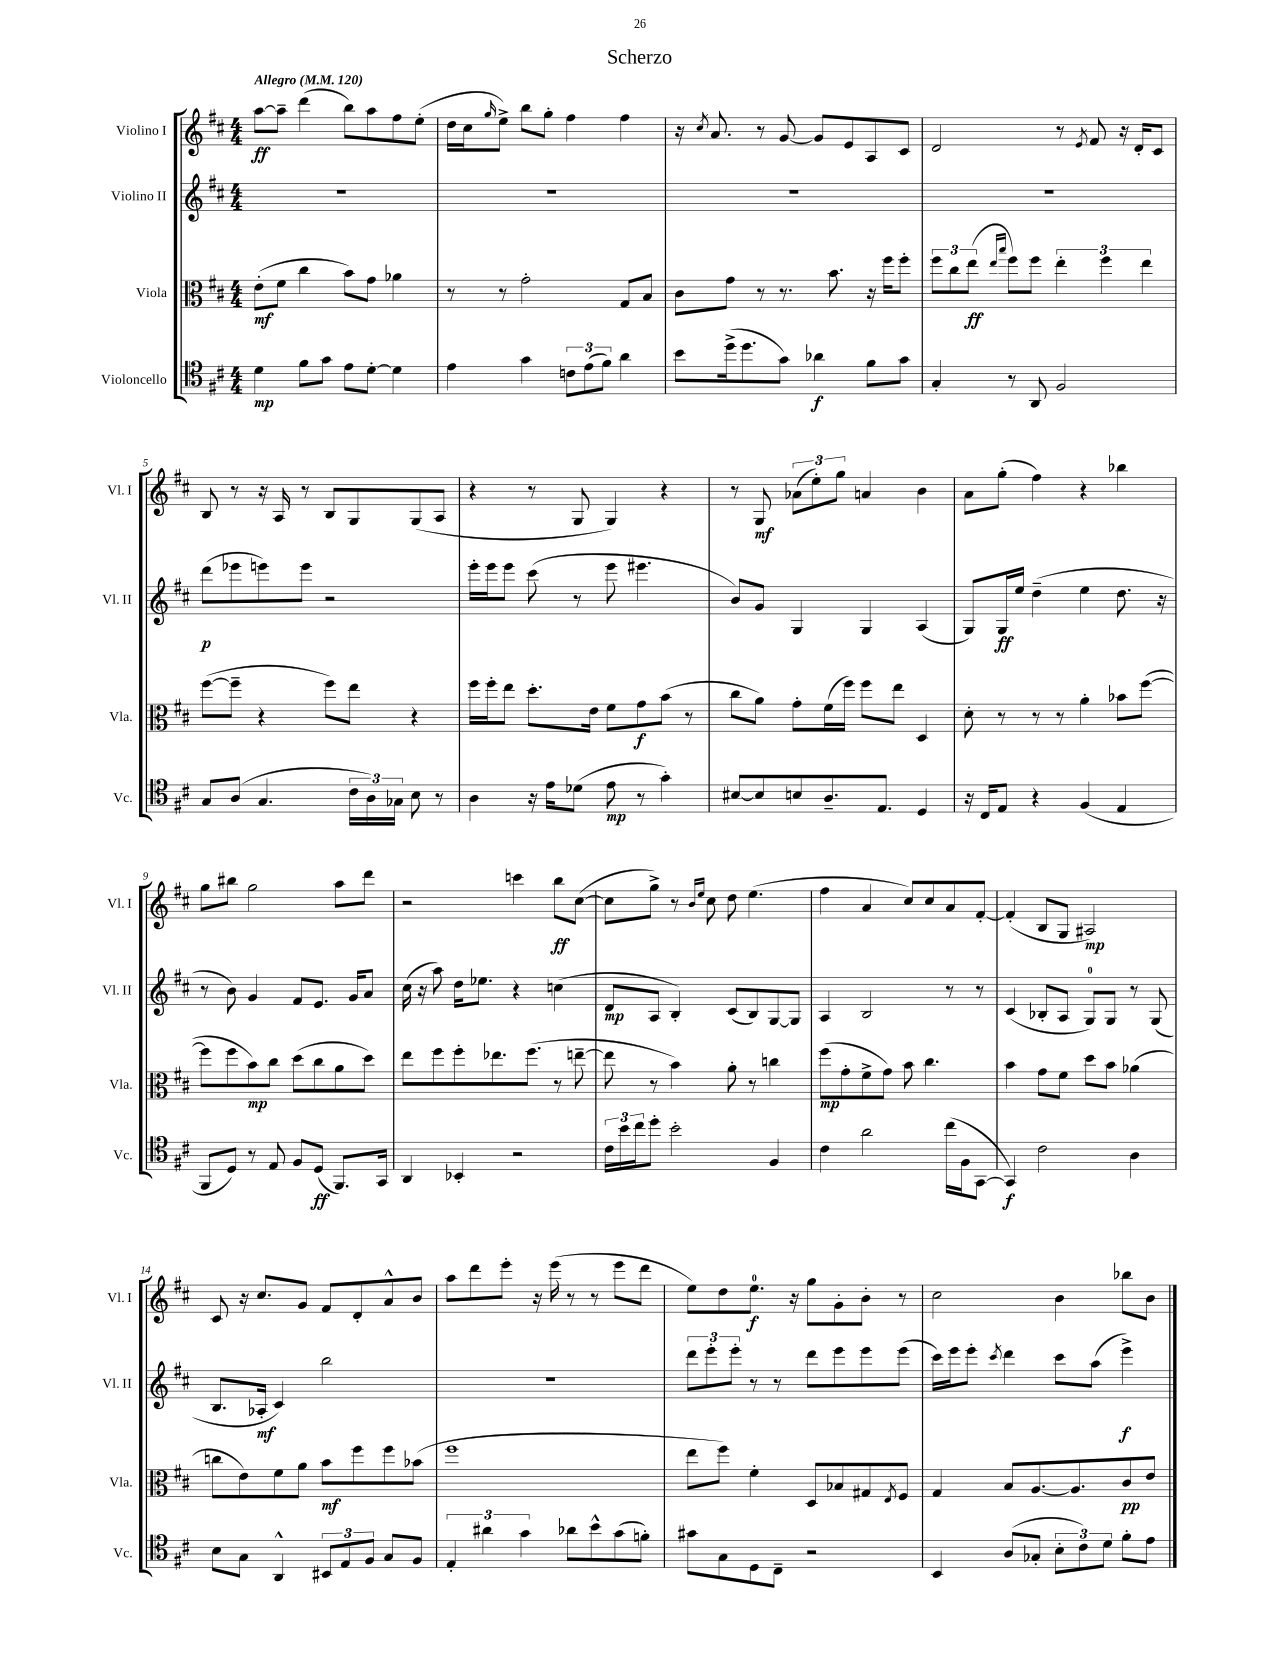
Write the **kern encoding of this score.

**kern	**dynam	**kern	**dynam	**kern	**dynam	**kern	**dynam
*part4	*part4	*part3	*part3	*part2	*part2	*part1	*part1
*staff4	*staff4	*staff3	*staff3	*staff2	*staff2	*staff1	*staff1
*I"Violoncello	*	*I"Viola	*	*I"Violino II	*	*I"Violino I	*
*I'Vc.	*	*I'Vla.	*	*I'Vl. II	*	*I'Vl. I	*
*clefC4	*	*clefC3	*	*clefG2	*	*clefG2	*
*k[f#c#]	*	*k[f#c#]	*	*k[f#c#]	*	*k[f#c#]	*
*M4/4	*	*M4/4	*	*M4/4	*	*M4/4	*
*MM120	*	*MM120	*	*MM120	*	*MM120	*
=1	=1	=1	=1	=1	=1	=1	=1
!	!	!	!	!	!	!LO:TX:a:B:t=Allegro	!
4d\	mp	(8e'\L	mf	1r	.	[8aa\L	ff
.	.	8f#\J	.	.	.	8aa~\J]	.
8f#\L	.	4cc#\	.	.	.	(4ddd\	.
8g\J	.	.	.	.	.	.	.
8e\L	.	8b\L)	.	.	.	8bb\L)	.
[8d'\J	.	8g\J	.	.	.	8aa\	.
4d\]	.	4a-X\	.	.	.	8ff#\	.
.	.	.	.	.	.	(8ee'\J	.
=2	=2	=2	=2	=2	=2	=2	=2
4e\	.	8r	.	1r	.	16dd\LL	.
.	.	.	.	.	.	16cc#\J	.
.	.	.	.	.	.	16qqgg/	.
.	.	8r	.	.	.	8ee^\J)	.
4g\	.	2g'\	.	.	.	8bb\L	.
.	.	.	.	.	.	8gg'\J	.
12cn\L	.	.	.	.	.	4ff#\	.
(12e\	.	.	.	.	.	.	.
12f#\J)	.	.	.	.	.	.	.
4a\	.	8G/L	.	.	.	4ff#\	.
.	.	8B/J	.	.	.	.	.
=3	=3	=3	=3	=3	=3	=3	=3
8b\L	.	8c#\L	.	1r	.	16r	.
.	.	.	.	.	.	8qcc#/	.
.	.	.	.	.	.	8.a/	.
(16dd^\k	.	8g\J	.	.	.	.	.
8.dd\	.	.	.	.	.	.	.
.	.	8r	.	.	.	8r	.
8g\J)	.	8.r	.	.	.	[8g/	.
4a-X\	f	.	.	.	.	8g/L]	.
.	.	8.b\	.	.	.	.	.
.	.	.	.	.	.	8e/	.
8f#\L	.	16r	.	.	.	8A/	.
.	.	16ff#\KL	.	.	.	.	.
8g\J	.	8ff#'\J	.	.	.	8c#/J	.
=4	=4	=4	=4	=4	=4	=4	=4
4G'/	.	12ff#\L	.	1r	.	2d/	.
.	.	12cc#\	.	.	.	.	.
.	.	(12ee\J	ff	.	.	.	.
.	.	16qqee/LL	.	.	.	.	.
.	.	16qqbb/JJ	.	.	.	.	.
8r	.	8ff#\L)	.	.	.	.	.
8AA/	.	8ff#\J	.	.	.	.	.
2F#/	.	6ee'\	.	.	.	8r	.
.	.	.	.	.	.	8qe/	.
.	.	.	.	.	.	8f#/	.
.	.	6ff#\	.	.	.	.	.
.	.	.	.	.	.	16r	.
.	.	.	.	.	.	16d'/KL	.
.	.	6ee\	.	.	.	.	.
.	.	.	.	.	.	8c#/J	.
!!LO:LB:g=z
=5	=5	=5	=5	=5	=5	=5	=5
8G/L	.	([8ff#\L	.	(8ddd\L	p	8B/	.
(8A/J	.	8ff#~\J]	.	8eee-X\	.	8r	.
4.G/	.	4r	.	8eeen\)	.	16r	.
.	.	.	.	.	.	16A/	.
.	.	.	.	8eee\J	.	8r	.
.	.	8ff#\L)	.	2r	.	8B/L	.
24c#\LL	.	8ee\J	.	.	.	8G/	.
24A\)	.	.	.	.	.	.	.
24G-X\JJ	.	.	.	.	.	.	.
8B\	.	4r	.	.	.	(8G/	.
8r	.	.	.	.	.	8A/J	.
=6	=6	=6	=6	=6	=6	=6	=6
4A\	.	16ff#\LL	.	16eee'\LL	.	4r	.
.	.	16ff#'\J	.	16eee\J	.	.	.
.	.	8ee\J	.	8eee\J	.	.	.
16r	.	8.dd'\L	.	(8ccc#\	.	8r	.
16e\KL	.	.	.	.	.	.	.
(8d-X\J	.	.	.	8r	.	8G/	.
.	.	16e\Jk	.	.	.	.	.
8e\	mp	8f#\L	.	8eee\	.	4G/)	.
8r	.	8g\	f	4.eee#X\	.	.	.
4g'\)	.	(8b\J	.	.	.	4r	.
.	.	8r	.	.	.	.	.
=7	=7	=7	=7	=7	=7	=7	=7
[8B#X/L	.	8cc#\L	.	8b/L)	.	8r	.
8B#/]	.	8a\J)	.	8g/J	.	8G/	mf
8Bn/	.	8g'\L	.	4G/	.	(12a-X\L	.
.	.	.	.	.	.	12ee'\)	.
8.A~/	.	(16f#\L	.	.	.	.	.
.	.	.	.	.	.	12gg\J	.
.	.	16ff#\JJ)	.	.	.	.	.
.	.	8ff#\L	.	4G/	.	4an/	.
8.E/J	.	.	.	.	.	.	.
.	.	8ee\J	.	.	.	.	.
4D/	.	4D/	.	(4A/	.	4b\	.
=8	=8	=8	=8	=8	=8	=8	=8
16r	.	8d'\	.	8G/L)	.	8a\L	.
16C#/KL	.	.	.	.	.	.	.
8E/J	.	8r	.	16G/L	ff	(8gg'\J	.
.	.	.	.	16ee/JJ	.	.	.
4r	.	8r	.	(4dd~\	.	4ff#\)	.
.	.	8r	.	.	.	.	.
(4F#/	.	4a'\	.	4ee\	.	4r	.
4E/	.	8b-X\L	.	8.dd\	.	4bb-X\	.
.	.	([8ff#\J	.	.	.	.	.
.	.	.	.	16r	.	.	.
!!LO:LB:g=z
=9	=9	=9	=9	=9	=9	=9	=9
8FF#/L	.	8ff#\L]	.	8r	.	8gg\L	.
8D/J)	.	8ff#\	.	8b\)	.	8bb#X\J	.
8r	.	8b\)	mp	4g/	.	2gg\	.
8E/	.	8cc#\J	.	.	.	.	.
8F#/L	.	(8dd\L	.	8f#/L	.	.	.
(8D/J	ff	8cc#\	.	8.e/J	.	.	.
8.FF#/L)	.	8a\	.	.	.	8aa\L	.
.	.	.	.	16g/KL	.	.	.
.	.	8dd\J)	.	8a/J	.	8ddd\J	.
16GG/Jk	.	.	.	.	.	.	.
=10	=10	=10	=10	=10	=10	=10	=10
4AA/	.	8ee\L	.	(16cc#\	.	2r	.
.	.	.	.	16r	.	.	.
.	.	8ff#\	.	8aa\)	.	.	.
4BB-X'/	.	8ff#'\	.	16dd\KL	.	.	.
.	.	.	.	8.ee-X\J	.	.	.
.	.	8.ee-X\	.	.	.	.	.
2r	.	.	.	4r	.	4cccn\	.
.	.	(8.ff#\J	.	.	.	.	.
.	.	8r	.	(4ccn\	.	8bb\L	ff
.	.	[8een~\	.	.	.	([8cc#\J	.
=11	=11	=11	=11	=11	=11	=11	=11
24c#\LL	.	8ee\]	.	8d/L	mp	8cc#\L]	.
24b\	.	.	.	.	.	.	.
24cc#\J	.	.	.	.	.	.	.
8dd'\J	.	8r	.	8A/J	.	8gg^\J)	.
2b'\	.	4b\)	.	4B'/)	.	8r	.
.	.	.	.	.	.	16qqb/LL	.
.	.	.	.	.	.	16qqee/JJ	.
.	.	.	.	.	.	8cc#\	.
.	.	8a'\	.	(8c#/L	.	8dd\	.
.	.	8r	.	8B/)	.	(4.ee\	.
4F#/	.	4ccn\	.	[8G/	.	.	.
.	.	.	.	8G/J]	.	.	.
=12	=12	=12	=12	=12	=12	=12	=12
4c#\	.	(8ff#\L	mp	4A/	.	4ff#\	.
.	.	8g'\	.	.	.	.	.
2a\	.	8f#^\	.	2B/	.	4a/	.
.	.	8g\J)	.	.	.	.	.
.	.	8b\	.	.	.	8cc#/L)	.
.	.	4.cc#\	.	.	.	8cc#/	.
(16cc#\LL	.	.	.	8r	.	8a/	.
16F#\J	.	.	.	.	.	.	.
[8GG\J	.	.	.	8r	.	[8f#'/J	.
=13	=13	=13	=13	=13	=13	=13	=13
4GG/])	f	4b\	.	(4c#/	.	(4f#'/]	.
2c#\	.	8g\L	.	8B-X'/L	.	8B/L	.
.	.	8f#\J	.	8A/J	.	8G/J	.
.	.	8dd\L	.	8G/L)	.	2A#X/)	mp
.	.	8b\J	.	8G/J	.	.	.
4A\	.	(4a-X\	.	8r	.	.	.
.	.	.	.	(8G/	.	.	.
!!LO:LB:g=z
=14	=14	=14	=14	=14	=14	=14	=14
8B\L	.	8ccn\L	.	8.B/L	.	8c#/	.
8G\J	.	8e\)	.	.	.	16r	.
.	.	.	.	16A-X'/Jk	mf	8.cc#/L	.
4AA^^/	.	8f#\	.	4c#/)	.	.	.
.	.	8a\J	.	.	.	8g/J	.
12BB#X/L	.	8b\L	mf	2bb\	.	8f#/L	.
12E/	.	.	.	.	.	.	.
.	.	8ff#\	.	.	.	8d'/	.
12F#/J	.	.	.	.	.	.	.
8G/L	.	8ff#\	.	.	.	8a^^/	.
8F#/J	.	(8b-X\J	.	.	.	8b/J	.
=15	=15	=15	=15	=15	=15	=15	=15
6E'/	.	1ff#	.	1r	.	8aa\L	.
.	.	.	.	.	.	8ddd\	.
6a#X\	.	.	.	.	.	.	.
.	.	.	.	.	.	8eee'\J	.
6g\	.	.	.	.	.	.	.
.	.	.	.	.	.	16r	.
.	.	.	.	.	.	(16eee\	.
8a-X\L	.	.	.	.	.	8r	.
8b^^\	.	.	.	.	.	8r	.
(8g\	.	.	.	.	.	8eee\L	.
8fn'\J)	.	.	.	.	.	8ddd\J	.
=16	=16	=16	=16	=16	=16	=16	=16
8g#X\L	.	8ee\L	.	12ddd\L	.	8ee\L)	.
.	.	.	.	12eee'\	.	.	.
8G\	.	8ff#\J)	.	.	.	8dd\	.
.	.	.	.	12eee'\J	.	.	.
8D\	.	4f#'\	.	8r	.	8.ee\J	f
8C#~\J	.	.	.	8r	.	.	.
.	.	.	.	.	.	16r	.
2r	.	8D/L	.	8ddd\L	.	8gg\L	.
.	.	8B-X/	.	8eee\	.	8g'\	.
.	.	8G#X/	.	8eee\	.	8b'\J	.
.	.	8qE/	.	.	.	.	.
.	.	8F#/J	.	(8eee\J	.	8r	.
=17	=17	=17	=17	=17	=17	=17	=17
4BB/	.	4G/	.	16ccc#\LL)	.	2cc#\	.
.	.	.	.	16eee\J	.	.	.
.	.	.	.	8eee'\J	.	.	.
.	.	.	.	8qccc#/	.	.	.
(8A/L	.	8B/L	.	4ddd\	.	.	.
8G-X'/J	.	[8.A/	.	.	.	.	.
12B'\L	.	.	.	8ccc#\L	.	4b\	.
.	.	8.A/]	.	.	.	.	.
12c#\)	.	.	.	.	.	.	.
.	.	.	.	(8aa\J	.	.	.
12d\J	.	.	.	.	.	.	.
8f#'\L	.	8c#/	pp	4eee^\)	f	8bb-X\L	.
8e\J	.	8e/J	.	.	.	8b\J	.
==	==	==	==	==	==	==	==
*-	*-	*-	*-	*-	*-	*-	*-
